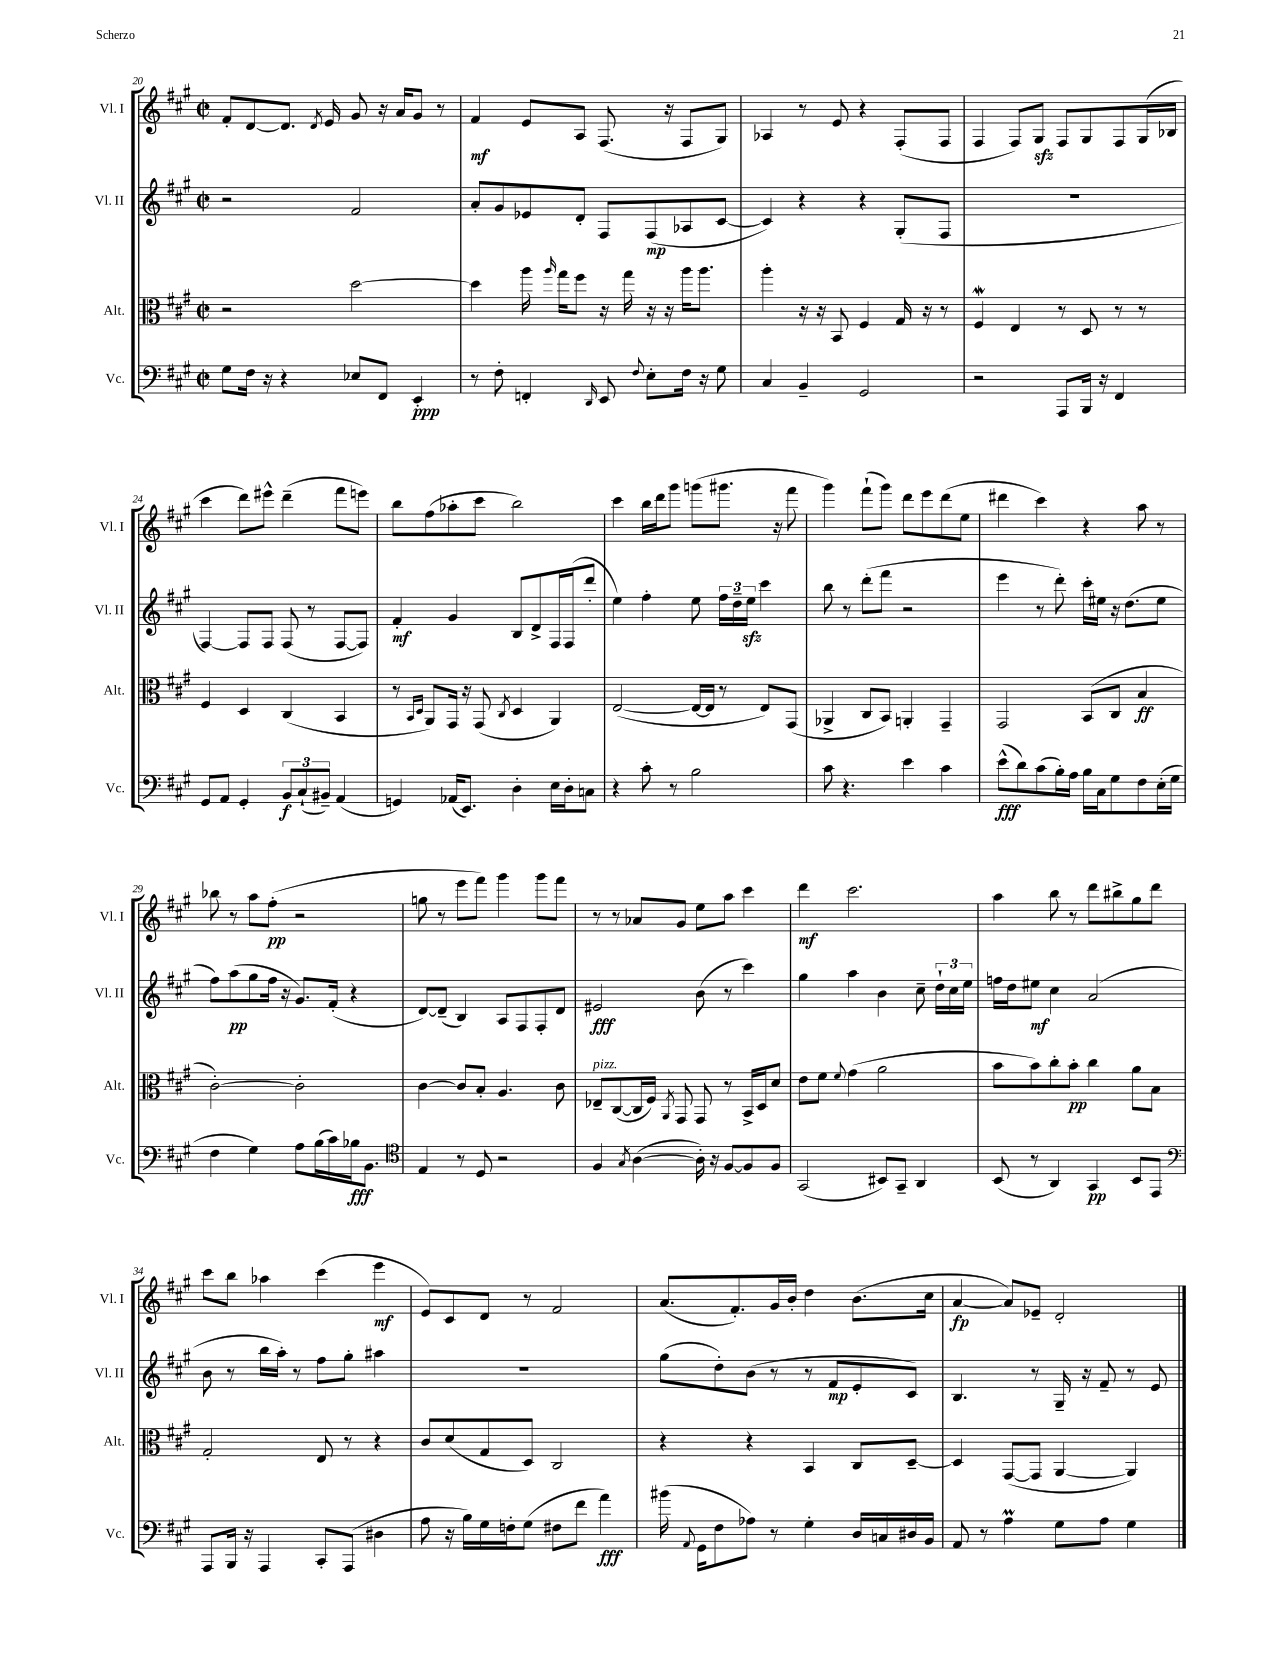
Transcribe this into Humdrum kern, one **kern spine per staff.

**kern	**kern	**kern	**kern
*staff4	*staff3	*staff2	*staff1
*clefF4	*clefC3	*clefG2	*clefG2
*k[f#c#g#]	*k[f#c#g#]	*k[f#c#g#]	*k[f#c#g#]
*M2/2	*M2/2	*M2/2	*M2/2
*met(c|)	*met(c|)	*met(c|)	*met(c|)
8G#	2r	2r	8f#'
16F#	.	.	[8d
16r	.	.	.
4r	.	.	8.d]
.	.	.	8qd
.	.	.	16e
8E-	[2dd	2f#	8g#
8FF#	.	.	16r
.	.	.	16a
4EE'	.	.	8g#
.	.	.	8r
=	=	=	=
8r	4dd]	8a'	4f#
8F#'	.	8g#	.
4FF'	16aa	8e-	8e
.	16qqaa	.	.
.	16gg#	.	.
.	8ff#	8d'	8A
16qqDD	.	.	.
8EE	16r	8F#	(8.F#
.	16gg#	.	.
8qqF#	.	.	.
8E'	16r	(8F#	.
.	16r	.	16r
16F#	16aa	8A-	8F#
16r	8.aa	.	.
8G#	.	[8c#	8G#)
=	=	=	=
4C#	4aa'	4c#])	4A-
4BB~	16r	4r	8r
.	16r	.	.
.	8BB	.	8e
2GG#	4F#	4r	4r
.	16G#	(8G#'	(8F#'
.	16r	.	.
.	8r	8F#	8F#
=	=	=	=
2r	4F#	1r	4F#
.	4E	.	8F#)
.	.	.	8G#
8AAA	8r	.	8F#
16BBB	8D	.	8G#
16r	.	.	.
4FF#	8r	.	8F#
.	8r	.	(16G#
.	.	.	16B-
=	=	=	=
8GG#	4F#	[4F#)	4ccc#
8AA	.	.	.
4GG#'	4D	8F#]	8ddd)
.	.	8F#	8eee#^^
12BB	(4C#	(8F#	(4ddd~
(12C#`	.	.	.
.	.	8r	.
12BB#~)	.	.	.
(4AA	4BB	[8F#	8fff#
.	.	8F#])	8eee)
=	=	=	=
4GG)	8r	4f#'	8bb
.	16qqBB	.	.
.	16qqD	.	.
.	8AA)	.	(8ff#
(16AA-	16GG#	4g#	8aa-'
8.EE)	16r	.	.
.	(8GG#	.	8ccc#
.	8qC#	.	.
4D'	4D	8B	2bb)
.	.	8d^	.
16E	4AA)	16F#	.
16D'	.	(16F#	.
8C	.	8ddd'	.
=	=	=	=
4r	([2E	4ee)	4ccc#
8c#'	.	4ff#'	16bb
.	.	.	16ddd
8r	.	.	8ggg#
2B	16E_	8ee	(8ggg
.	16E]	.	.
.	8r	24ff#	8.ggg#
.	.	24dd~	.
.	.	24ee	.
.	8E)	4ccc#	.
.	.	.	16r
.	(8GG#	.	8fff#
=	=	=	=
8c#	4AA-^	8bb	4ggg#)
4.r	.	8r	.
.	8C#	(8ddd'	(8fff#`
.	8BB)	8fff#	8ggg#)
4e	4AA'	2r	8ddd
.	.	.	8eee
4c#	4GG#~	.	(8ddd
.	.	.	8ee
=	=	=	=
(8e^^	2GG#	4eee	4ddd#
8d)	.	.	.
(8c#	.	8r	4ccc#)
16B')	.	8ddd')	.
16A	.	.	.
16B	(8BB	16ccc#'	4r
16C#	.	16ee#	.
8G#	8C#	16r	.
.	.	(8.dd	.
8F#	4B	.	8aa
(16E'	.	8ee#	8r
16G#	.	.	.
=	=	=	=
4F#	[2c#')	8ff#)	8bb-
.	.	(8aa	8r
4G#)	.	8gg#	8aa
.	.	16ff#	(8ff#'
.	.	16r	.
8A	2c#']	8.g#)	2r
(16B	.	.	.
16c#)	.	(16f#'	.
16B-	.	4r	.
8.BB	.	.	.
=	=	=	=
*clefC4	*	*	*
4E	[4c#	[8d)	8gg
.	.	(8d~]	8r
8r	8c#]	4B)	8eee
8D	8B'	.	8fff#)
2r	4.A	8A	4ggg#
.	.	8F#	.
.	.	8F#'	8ggg#
.	8c#	8d	8fff#
=	=	=	=
4F#	8E-~	2e#	8r
.	([8C#	.	8r
8qG#	.	.	.
([4A	16C#]	.	8a-
.	16F#)	.	.
.	8qAA	.	.
.	8GG#	.	8g#
16A'])	8GG#	(8b	8ee
16r	.	.	.
[8F#	8r	8r	8aa
8F#]	16BB^	4ccc#)	4ccc#
.	16D	.	.
8F#	8d	.	.
=	=	=	=
(2GG#	8e	4gg#	4ddd
.	8f#	.	.
.	8qqf#	.	.
.	(4g#	4aa	2.ccc#
8BB#)	2a	4b	.
8GG#~	.	.	.
4AA	.	8cc#~	.
.	.	24dd`	.
.	.	24cc#	.
.	.	24ee	.
=	=	=	=
(8BB	8b	16ff	4aa
.	.	16dd	.
8r	8b)	8ee#	.
4AA)	8cc#'	4cc#	8bb
.	8b'	.	8r
4GG#	4cc#	(2a	8ddd
.	.	.	8bb#^
8BB	8a	.	8gg#
8EE	8B	.	8ddd
=	=	=	=
*clefF4	*	*	*
8AAA	2G#'	8b	8ccc#
16BBB	.	8r	8bb
16r	.	.	.
4AAA	.	16bb	4aa-
.	.	16aa')	.
.	.	8r	.
8CC#'	8E	8ff#	(4ccc#
(8AAA	8r	8gg#'	.
4D#	4r	4aa#	4eee
=	=	=	=
8A	8c#	1r	8e)
16r	(8d	.	8c#
16B)	.	.	.
16G#	8G#	.	8d
16F'	.	.	.
(8G#	8D)	.	8r
8F#	2C#	.	2f#
8f#	.	.	.
4a)	.	.	.
=	=	=	=
(16b#	4r	(8gg#	(8.a
8qqAA	.	.	.
16GG#	.	.	.
8F#	.	8dd')	.
.	.	.	8.f#')
8A-)	4r	(8b	.
8r	.	8r	16g#
.	.	.	16b'
4G#'	4BB	8r	4dd
.	.	8f#	.
16D	8C#	8e'	(8.b
16C	.	.	.
16D#	[8D~	8c#)	.
16BB	.	.	16cc#
=	=	=	=
8AA	4D]	4.B	[4a
8r	.	.	.
4A	([8GG#	.	8a])
.	8GG#]	8r	8e-~
8G#	[4AA	16G#~	2d'
.	.	16r	.
8A	.	8f#~	.
4G#	4AA])	8r	.
.	.	8e	.
==	==	==	==
*-	*-	*-	*-
